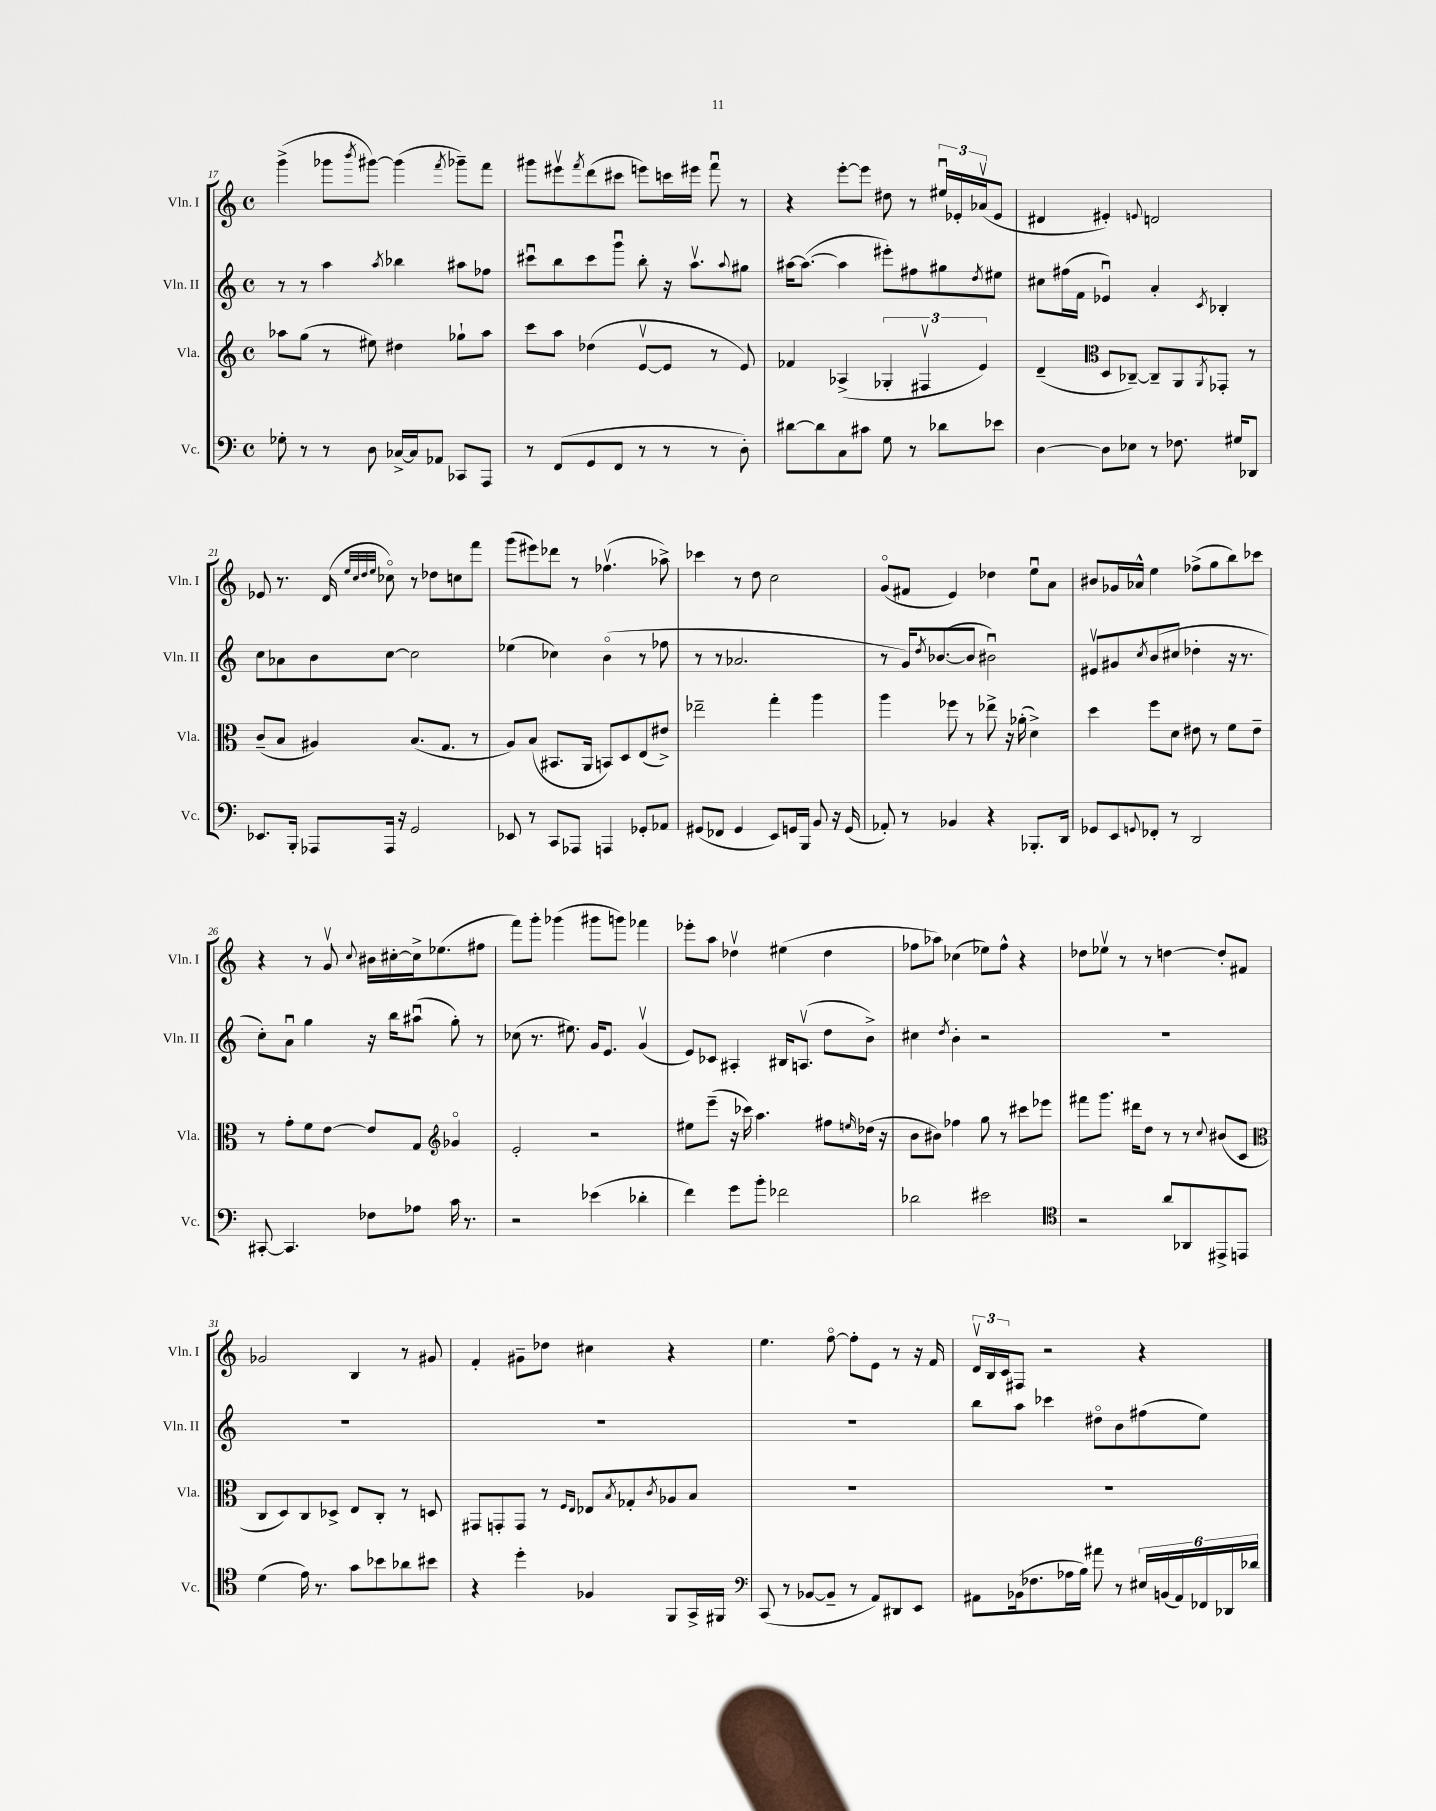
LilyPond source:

<<
\new StaffGroup <<
\new Staff = "s0" \with { instrumentName = "Vln. I" shortInstrumentName = "Vln. I" } {
    \clef treble \key c \major \defaultTimeSignature \time 4/4
    g'''4->( ges'''8 \acciaccatura { b'''8 } gis'''8~) gis'''4( \acciaccatura { f'''8 } ges'''8--) f'''8 |
    gis'''8 eis'''8\upbow \acciaccatura { f'''8 } d'''8( cis'''8 e'''8) c'''16 eis'''16 f'''8\downbow r8 |
    r4 e'''8~-. e'''8 dis''8 r8 \tuplet 3/2 { eis''16\downbow ees'16-. aes'16\upbow( } ees'8 |
    dis'4 eis'4-.) \appoggiatura { e'8 } d'2 |
    ees'8 r8. d'16( \grace { e''32 c''32 d''32 e''32 } ces''8\flageolet) r8 des''8 c''8 f'''8 |
    g'''8( eis'''8) des'''8 r8 fes''4.\upbow( aes''8->) |
    ces'''4 r8 d''8 c''2 |
    g'8\flageolet( fis'8 e'4) des''4 e''8\downbow a'8 |
    bis'8 ges'16 aes'16-^ e''4 fes''8->( g''8 b''8) ces'''8 |
    r4 r8 g'8\upbow \appoggiatura { c''8 } bis'16 cis''16~-. cis''16-> ees''8.( fis''8 |
    f'''8) g'''8-. ges'''4( gis'''8 g'''8) fes'''4 |
    ees'''8-. a''8 des''4\upbow eis''4( des''4 |
    fes''8 aes''8) ces''4( ees''8) fes''8-^ r4 |
    des''8 ees''8\upbow r8 r8 d''4~ d''8-. fis'8 |
    ges'2 b4 r8 gis'8 |
    f'4-. gis'8-- des''8 cis''4 r4 |
    e''4. f''8~\flageolet f''8-. e'8 r8 r16 f'16 |
    \tuplet 3/2 { d'16\upbow b16 c'16 } fis8 r2 r4 \bar "|." |
}
\new Staff = "s1" \with { instrumentName = "Vln. II" shortInstrumentName = "Vln. II" } {
    \clef treble \key c \major \defaultTimeSignature \time 4/4
    r8 r8 a''4 \acciaccatura { a''8 } bes''4 ais''8 fes''8 |
    cis'''8\downbow b''8 cis'''8 g'''8\downbow b''8-. r16 a''8.\upbow \appoggiatura { a''8 } gis''8 |
    ais''16~ ais''8.~( ais''4 eis'''8-.) fis''8 gis''8 \acciaccatura { d''8 } eis''8 |
    cis''8 fis''16( f'16 ees'4\downbow) a'4-. \acciaccatura { c'8 } bes4-. |
    c''8 aes'8 b'8 c''8~ c''2 |
    ees''4( ces''4) b'4\flageolet( r8 fes''8 |
    r8 r8 aes'2. |
    r8 g'16) \acciaccatura { d''8 } bes'8.~( bes'8 bis'2\downbow) |
    eis'8\upbow gis'8 \acciaccatura { c''8 } b'8( cis''8 des''4-. r16 r8. |
    c''8-.) a'8\downbow g''4 r16 b''16 ais''8\downbow( g''8-.) r8 |
    ces''8( r8. eis''8.) g'16 e'8. g'4\upbow( |
    e'8) ces'8 ais4-. bis16 a8.\upbow( d''8 b'8->) |
    cis''4 \acciaccatura { d''8 } b'4-. r2 |
    R1 |
    R1 |
    R1 |
    R1 |
    b''8 a''8 ces'''4 dis''8\flageolet b'8 fis''8( e''8) \bar "|." |
}
\new Staff = "s2" \with { instrumentName = "Vla." shortInstrumentName = "Vla." } {
    \clef treble \key c \major \defaultTimeSignature \time 4/4
    aes''8 g''8( r8 eis''8) dis''4 ges''8-! aes''8 |
    c'''8 a''8 des''4( e'8~\upbow e'8 r8 e'8) |
    fes'4 aes4->( \tuplet 3/2 { ges4-. fis4\upbow e'4) } |
    d'4--( \clef alto d8 ces8~--) ces8-- a,8 \acciaccatura { a,8 } ges,8-. r8 |
    c'8--( b8 ais4) b8.( g8. r8 |
    a8) b8( bis,8. a,16 b,8) d8 e8( eis'8->) |
    ees''2-- g''4-. a''4 |
    a''4 fes''8 r8 ees''8-> r16 aes'16-.( d'4->) |
    d''4 f''8 d'8 eis'8 r8 f'8 eis'8-- |
    r8 g'8-. f'8 e'8~ e'8 g8 \clef treble ges'4\flageolet |
    e'2-. r2 |
    eis''8 e'''8--( r16 ces'''16) a''4. fis''8 \grace { e''16 } des''16( r16 |
    b'8 bis'8) fes''4 g''8 r8 cis'''8 ees'''8 |
    fis'''8 g'''8. dis'''16 d''8 r8 r8 \appoggiatura { c''8 } bis'8( c'8 |
    \clef alto c8 d8) c8 des8-> e8 c8-. r8 d8 |
    gis,8 g,8-. g,8 r8 \grace { f16 e16 } ees8 \acciaccatura { b8 } ges8-. \acciaccatura { c'8 } aes8 b8 |
    R1 |
    R1 \bar "|." |
}
\new Staff = "s3" \with { instrumentName = "Vc." shortInstrumentName = "Vc." } {
    \clef bass \key c \major \defaultTimeSignature \time 4/4
    ges8-. r8 r8 d8 ces16~-> ces16 aes,8 ces,8 a,,8 |
    r8 f,8( g,8 f,8 r8 r8 r8 d8-.) |
    dis'8~ dis'8 c8 cis'8 g8 r8 des'8 ees'8 |
    d4~ d8 ees8 r8 fes8. gis16 des,8 |
    ees,8. b,,16-. aes,,8 aes,,16 r16 g,2 |
    ees,8 r8 c,8 aes,,8 a,,4 ges,8-. aes,8 |
    gis,8( fes,8 gis,4 e,8) g,16 b,,16 b,8 r16 g,16( |
    aes,8-.) r8 bes,4 r4 bes,,8.-. d,16 |
    ges,8 e,8 \appoggiatura { g,8 } fes,8-. r8 d,2 |
    cis,8~-. cis,4. fes8 aes8 c'16 r8. |
    r2 ees'4( des'4-. |
    f'4) g'8 b'8-. fes'2 |
    des'2 eis'2 |
    \clef tenor r2 a'8 aes,8 eis,8-> e,8 |
    d'4( e'16) r8. g'8 bes'8 aes'8 bis'8 |
    r4 d''4-. fes4 f,8 g,16-> fis,16 |
    \clef bass c,8( r8 bes,8~ bes,8-- r8 a,8) dis,8 e,8 |
    ais,8 bes,16( fes8. aes16 b16) ais'8 r8 \tuplet 6/4 { eis16 b,16( ais,16) fes,16 des,16 des'16 } \bar "|." |
}
>>
>>
\layout { \context { \Score currentBarNumber = #17 } }
